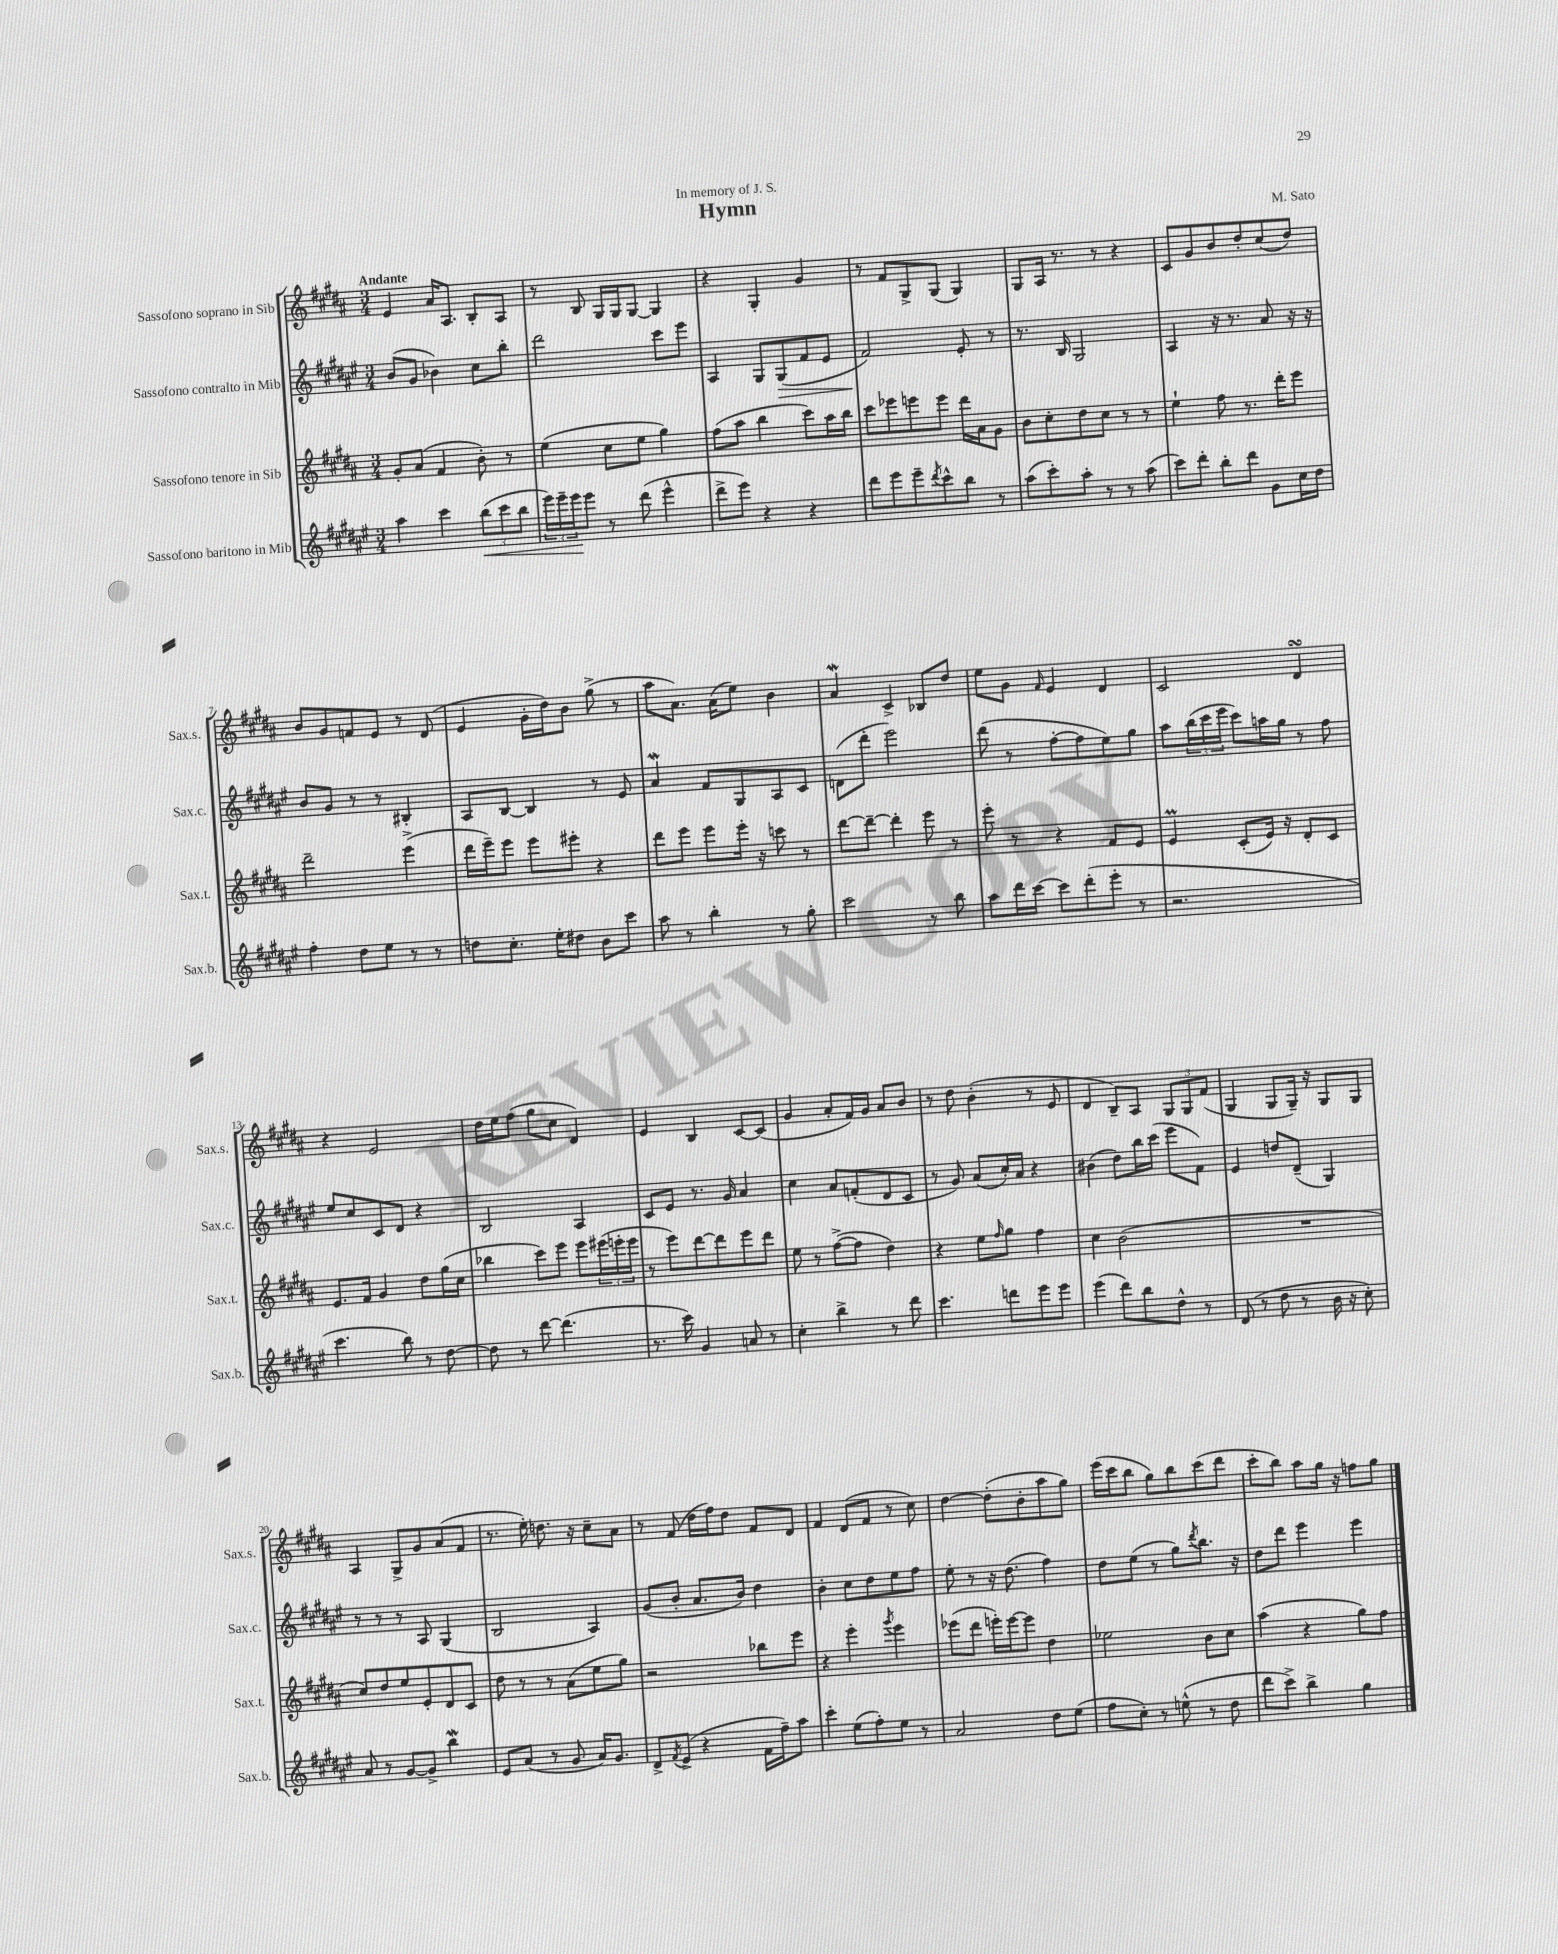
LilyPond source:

\header { title = "Hymn" composer = "M. Sato" dedication = "In memory of J. S." }
<<
\new StaffGroup <<
\new Staff = "s0" \with { instrumentName = "Sassofono soprano in Sib" shortInstrumentName = "Sax.s." } {
    \clef treble \key b \major \numericTimeSignature \time 3/4 \tempo "Andante"
    e'4 ais'16 ais8. b8-. ais8 |
    r8 b8 gis16 gis16 gis8~ gis4 |
    r4 gis4-. gis'4 |
    r8 fis'8 gis8-> gis8( gis4) |
    gis8 ais16 r8. r8 r4 |
    cis'8 gis'8 b'8 dis''8-. cis''8( dis''8) |
    b'8 gis'8 f'8 e'8 r8 dis'8( |
    e'4 gis'16-. dis''16) b'8 gis''8->( r8 |
    ais''8 ais'8.) ais'16( e''8) b'4 |
    ais'4\mordent cis'4-> bes8 dis''8 |
    e''8 gis'8 \grace { fis'16 } e'4 dis'4 |
    cis'2 dis'4\turn |
    r4 e'2 |
    dis''16 e''16 fis''8( gis''8 cis''8 dis'4) |
    e'4 b4 cis'8~ cis'8( |
    gis'4 ais'8-. fis'16) gis'16 ais'8 b'8 |
    r8 dis''8 b'4-.( r8 e'8 |
    dis'4 b8--) ais8 \tuplet 3/2 { gis8 gis8 fis'8( } |
    gis4 gis8 gis16--) r16 gis8 gis8 |
    ais4 gis8-> gis'8 ais'8( fis'8 |
    r8. e''16-.) d''8. r16 cis''8-- ais'8 |
    r8 fis'8( dis''16 fis''16) dis''8 fis'8 dis'8 |
    fis'4 dis'8( fis'8 r8 cis''8) |
    dis''4~ dis''8-.( b'8-. ais''8 gis''8) |
    e'''16( cis'''16 b''8 gis''8) b''8 cis'''8( dis'''8 |
    cis'''8-. b''8) ais''8 gis''16 r16 f''8 gis''8 \bar "|." |
}
\new Staff = "s1" \with { instrumentName = "Sassofono contralto in Mib" shortInstrumentName = "Sax.c." } {
    \clef treble \key fis \major \numericTimeSignature \time 3/4
    b'8( gis'8 bes'4) cis''8 b''8-. |
    dis'''2 cis'''8 eis'''8 |
    ais4 gis8 gis8\>( fis'8 eis'8 |
    fis'2\!) eis'8-. r8 |
    r8. b16 gis2 |
    ais4 r16 r8. ais'8 r16 r16 |
    b'8 gis'8 r8 r8 bis4-. |
    ais8 b8~ b4 r8 eis'8 |
    ais'4\mordent fis'8 gis8 ais8 cis'8 |
    d'8( dis'''8-. eis'''2) |
    dis'''8( r8 fis''8~-. fis''8 eis''8) gis''8 |
    ais''8 \tuplet 3/2 { b''16( cis'''16 eis'''16 } cis'''8) a''16 gis''16 r8 fis''8 |
    eis''8 cis''8 cis'8 dis'8 r4 |
    b2 ais4 |
    cis'8 eis'8 r8. gis'16 ais'4 |
    cis''4 ais'8 f'8-.( dis'8 cis'8 |
    r8 gis'8) ais'8( cis''16-.) ais'16 r4 |
    bis'4( dis''8) b''16 cis'''16( eis'''8 fis'8) |
    eis'4 d''8 dis'8--( gis4) |
    r8 r8 r8 ais8 gis4( |
    b2 ais4) |
    gis'8( b'8-. ais'8. b'16) dis''4 |
    b'4-. cis''8 dis''8 eis''8 fis''8 |
    eis''8-. r8 r16 dis''8.( fis''4) |
    dis''8 eis''8( r8 gis''8) \acciaccatura { dis'''8 } b''8. r16 |
    dis''8 dis'''8 eis'''4 eis'''4 \bar "|." |
}
\new Staff = "s2" \with { instrumentName = "Sassofono tenore in Sib" shortInstrumentName = "Sax.t." } {
    \clef treble \key b \major \numericTimeSignature \time 3/4
    gis'8-. ais'8( fis'4 b'8-.) r8 |
    e''4( cis''8 e''8 gis''4) |
    fis''8( ais''8 b''4 cis'''8) ais''16 b''16 |
    cis'''8 ees'''8 e'''8 e'''8 dis'''16 ais'16 gis'8 |
    b'8 cis''8-. dis''8 cis''8 r8 r8 |
    e''4-! fis''8 r8. dis'''16-. e'''8 |
    dis'''2-- e'''4->( |
    dis'''16 e'''16--) e'''8 e'''8 eis'''8-. r4 |
    dis'''8 e'''8 e'''8 e'''16-. r16 c'''8 r8 |
    dis'''8~ dis'''8~-- dis'''4-. e'''8 r8 |
    e'''8-. r8 r4 fis'8 e'8 |
    e'4\prall cis'8-.( e'16) r16 dis'8-. cis'8 |
    e'8. fis'16 gis'4 dis''8 gis''16( cis''16 |
    bes''4 cis'''8) e'''8 e'''8 \tuplet 3/2 { eis'''16( e'''16-. e'''16 } |
    r8 e'''8) dis'''8~ dis'''8 e'''8 dis'''8 |
    e''8 r8 fis''8~->( fis''8 dis''4) |
    r4 e''8 \grace { fis''16 } gis''8 fis''4 |
    cis''4 b'2( |
    R2. |
    cis''8) dis''8 e''8 e'8-. dis'8 cis'8 |
    dis''8 r8 r8 ais'8( e''8 gis''8) |
    r2 bes''8 e'''8 |
    r4 e'''4-. \acciaccatura { gis'''8 } e'''4 |
    ees'''8( dis'''8 e'''16-.) e'''16~ e'''8 dis''4 |
    ees''2 b'8 cis''8 |
    ais''4( r4 gis''8) fis''8 \bar "|." |
}
\new Staff = "s3" \with { instrumentName = "Sassofono baritono in Mib" shortInstrumentName = "Sax.b." } {
    \clef treble \key fis \major \numericTimeSignature \time 3/4
    ais''4 cis'''4 \tuplet 3/2 { b''8\<( cis'''8 b''8 } |
    \tuplet 3/2 { eis'''16) eis'''16-- eis'''16\! } eis'''8 r8 dis'''8( eis'''4-^ |
    dis'''8-> eis'''8) r4 r4 |
    dis'''8 eis'''8 eis'''8-- \acciaccatura { dis'''8 } cis'''8-^ b''8 r8 |
    ais''8( cis'''8-.) ais''8-. r8 r8 ais''8( |
    cis'''8) dis'''8-. b''8-. dis'''8 gis'8 cis''16 dis''16 |
    fis''4-. dis''8 eis''8 r8 r8 |
    d''8 cis''8.-. eis''16-. dis''8 b'8 cis'''8 |
    ais''8 r8 b''4-. r8 gis''8-. |
    cis'''2 r8 b''8 |
    ais''8 dis'''16 cis'''16~ cis'''8 dis'''8-.( eis'''8-. r8 |
    r2. |
    cis'''4. b''8) r8 dis''8~ |
    dis''8 r8 dis'''8~ dis'''4.( |
    r8. cis'''16) gis'4 a'8 r8 |
    cis''4-. b''4-> r8 dis'''8 |
    cis'''4. d'''8 eis'''8 eis'''8 |
    eis'''4( dis'''8) b''8 dis''8-^ r8 |
    dis'8( r8 dis''8 r8 b'16 r16 cis''8-.) |
    ais'8 r8 gis'8~ gis'8-> b''4\mordent |
    eis'8 ais'8( r8 gis'8 ais'16) gis'8. |
    dis'8-> \acciaccatura { fis'8 } eis'8->( r4 fis'16 fis''16--) ais''8 |
    cis'''4-. eis''8( fis''8-.) eis''8 r8 |
    ais'2 dis''8 eis''8( |
    fis''8 cis''8-.) r8 e''8-^( r8 dis''8 |
    dis'''8 cis'''8->) b''4-> gis''4 \bar "|." |
}
>>
>>
